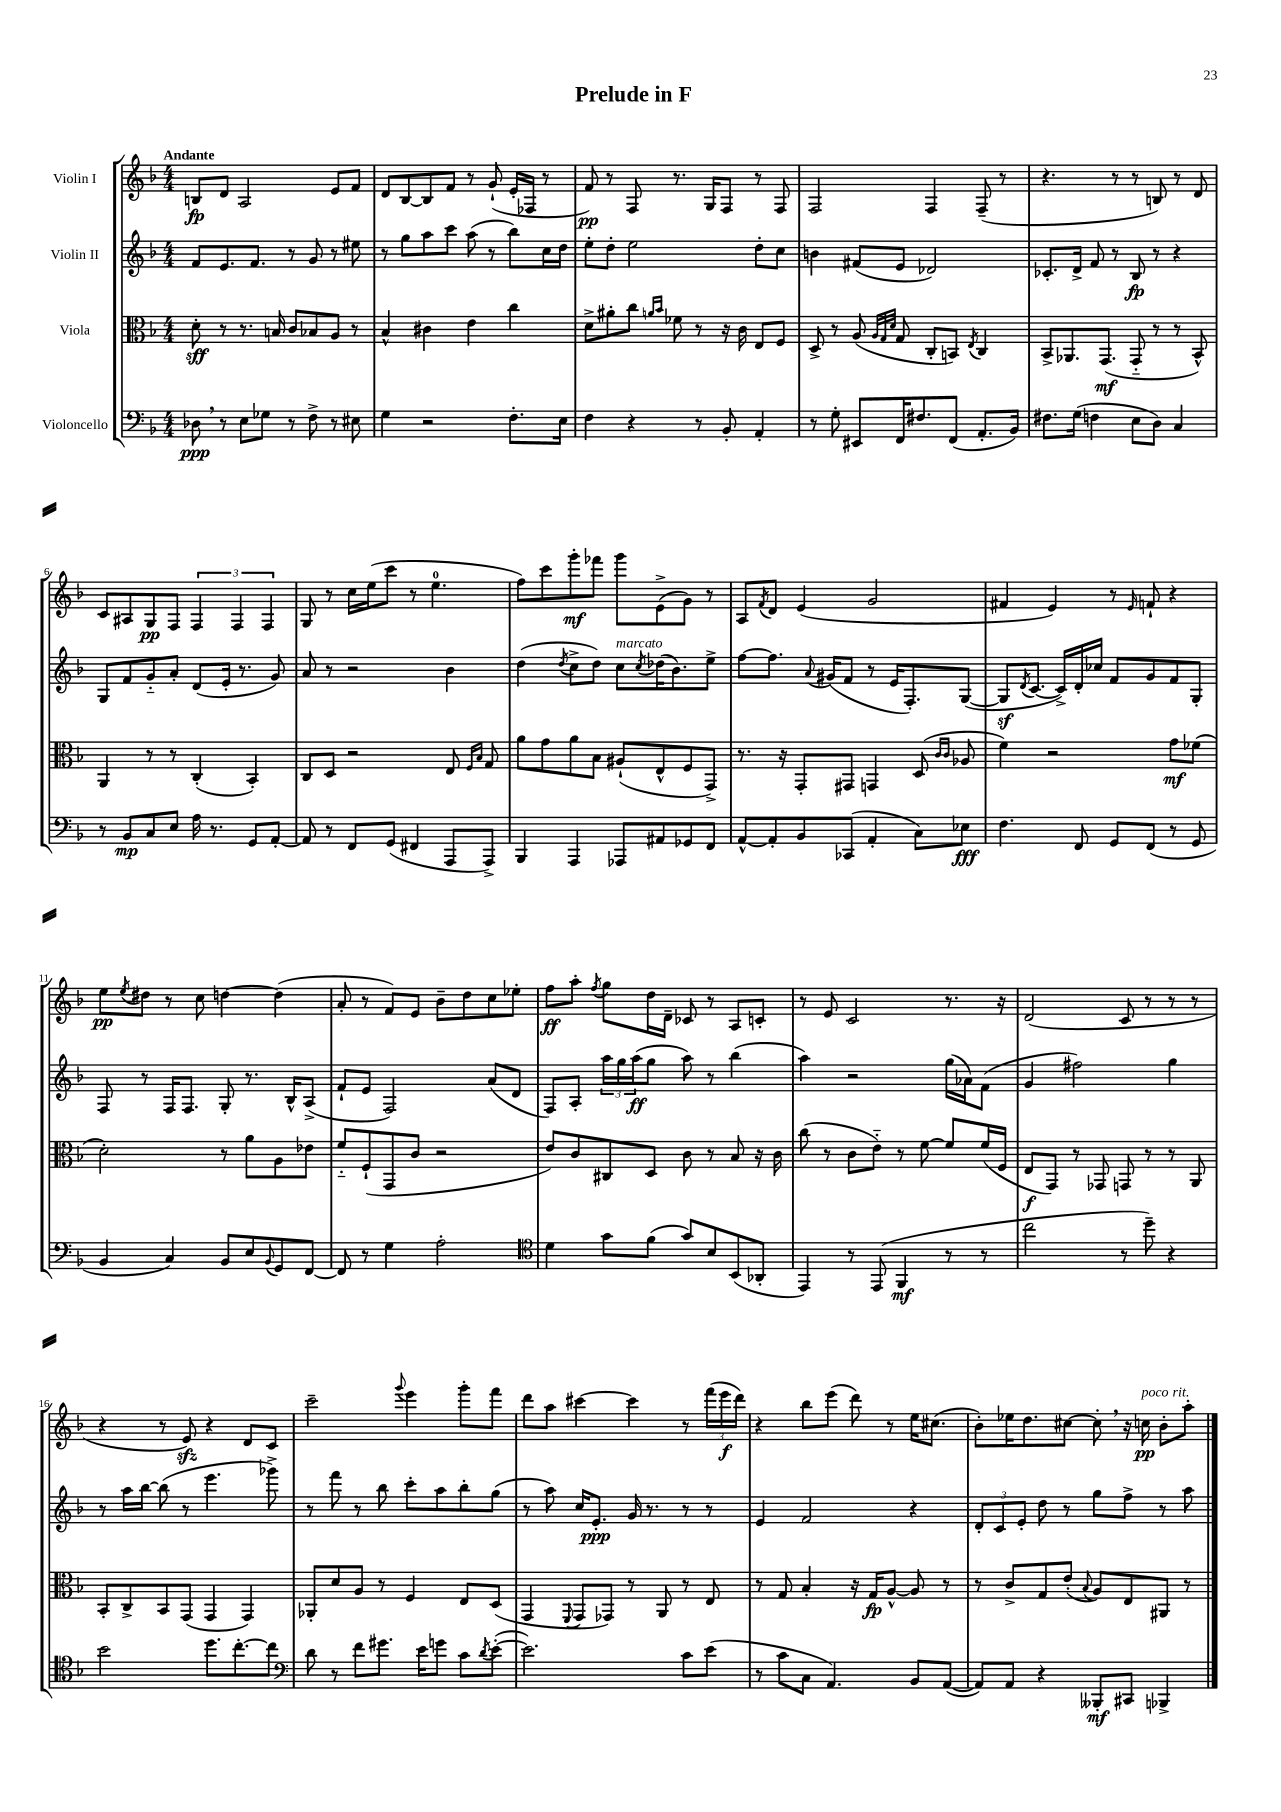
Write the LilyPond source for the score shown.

\header { title = "Prelude in F" }
<<
\new StaffGroup <<
\new Staff = "s0" \with { instrumentName = "Violin I" } {
    \clef treble \key f \major \numericTimeSignature \time 4/4 \tempo "Andante"
    b8\fp d'8 a2 e'8 f'8 |
    d'8 bes8~ bes8 f'8 r8 g'8-!( e'16-. fes16 r8 |
    f'8\pp) r8 f8 r8. g16 f8 r8 f8 |
    f2 f4 f8--( r8 |
    r4. r8 r8 b8) r8 d'8 |
    c'8 ais8 g8\pp f8 \tuplet 3/2 { f4 f4 f4 } |
    g8 r8 c''16 e''16( c'''8 r8 e''4.-0 |
    f''8) c'''8 g'''8-.\mf fes'''8 g'''8 e'8->( g'8) r8 |
    a8 \acciaccatura { f'8 } d'8 e'4( g'2 |
    fis'4 e'4) r8 \grace { e'16 } f'8-! r4 |
    e''8\pp \acciaccatura { e''8 } dis''8 r8 c''8 d''4~ d''4( |
    a'8-. r8 f'8) e'8 bes'8-- d''8 c''8 ees''8-. |
    f''8\ff a''8-. \acciaccatura { f''8 } g''8 d''16 d'16-- ces'8 r8 a8 c'8-. |
    r8 e'8 c'2 r8. r16 |
    d'2( c'8 r8 r8 r8 |
    r4 r8 e'8\sfz) r4 d'8 c'8 |
    c'''2-- \appoggiatura { g'''8 } e'''4 g'''8-. f'''8 |
    d'''8 a''8 cis'''4~ cis'''4 r8 \tuplet 3/2 { f'''16( e'''16\f d'''16) } |
    r4 bes''8 e'''8( d'''8) r8 e''16 cis''8.( |
    bes'8-.) ees''16 d''8. cis''8~ cis''8-. \breathe r16 c''16\pp^\markup { \italic "poco rit." } bes'8-. a''8-. \bar "|." |
}
\new Staff = "s1" \with { instrumentName = "Violin II" } {
    \clef treble \key f \major \numericTimeSignature \time 4/4
    f'8 e'8. f'8. r8 g'8 r8 eis''8 |
    r8 g''8 a''8 c'''8 a''8( r8 bes''8) c''16 d''16 |
    e''8-. d''8-. e''2 d''8-. c''8 |
    b'4 fis'8( e'8 des'2) |
    ces'8.-. d'16-> f'8 r8 bes8\fp r8 r4 |
    g8 f'8 g'8-_ a'8-. d'8( e'16-. r8. g'8) |
    a'8 r8 r2 bes'4 |
    d''4( \acciaccatura { d''8 } c''8-> d''8) c''8^\markup { \italic "marcato" } \acciaccatura { c''8 } des''16( bes'8.) e''8-> |
    f''8~ f''8. \appoggiatura { a'8 } gis'16( f'8 r8 e'16 f8.-.) g8~( |
    g8\sf \acciaccatura { d'8 } c'8.~ c'16->) d'16-. ces''16 f'8 g'8 f'8 g8-. |
    f8 r8 f16 f8. g8-. r8. bes16-^ a8->( |
    f'8-! e'8 f2) a'8( d'8 |
    f8) a8-. \tuplet 3/2 { a''16 g''16 a''16\ff( } g''8 a''8) r8 bes''4( |
    a''4) r2 g''16( aes'16) f'8( |
    g'4 fis''2) g''4 |
    r8 a''16 bes''16~ bes''8( r8 e'''4. ges'''8->) |
    r8 f'''8 r8 bes''8 c'''8-. a''8 bes''8-. g''8( |
    r8 a''8) c''16 e'8.-.\ppp g'16 r8. r8 r8 |
    e'4 f'2 r4 |
    \tuplet 3/2 { d'8-. c'8 e'8-. } d''8 r8 g''8 f''8-> r8 a''8 \bar "|." |
}
\new Staff = "s2" \with { instrumentName = "Viola" } {
    \clef alto \key f \major \numericTimeSignature \time 4/4
    d'8-.\sff r8 r8. b16 c'8 bes8 a8 r8 |
    bes4-^ cis'4 e'4 c''4 |
    d'8-> ais'8-. c''8 \grace { a'16 bes'16 } fes'8 r8 r16 c'16 e8 f8 |
    d8-> r8 a8( \grace { a32 g32 d'32 } g8 c8-. b,8) \acciaccatura { e8 } c4 |
    bes,8-> aes,8. g,8.\mf( g,8-_ r8 r8 bes,8-^) |
    a,4 r8 r8 c4-.( bes,4-.) |
    c8 d8 r2 e8 \grace { f16 bes16 } g8 |
    a'8 g'8 a'8 bes8 ais8-!( e8-^ f8 g,8->) |
    r8. r16 g,8-. gis,8 g,4 d8( \grace { c'16 c'16 } aes8 |
    f'4) r2 g'8\mf fes'8( |
    d'2-.) r8 a'8 a8 ees'8 |
    f'8-_ f8-!( g,8 c'8 r2 |
    e'8) c'8 cis8 d8 c'8 r8 bes8 r16 c'16 |
    c''8( r8 c'8 e'8-_) r8 f'8~ f'8 f'16( f16 |
    e8\f g,8) r8 ges,8 g,8 r8 r8 a,8 |
    bes,8-. c8-> bes,8 g,8( g,4 g,4) |
    aes,8-. d'8 a8 r8 f4 e8 d8( |
    g,4 \appoggiatura { f,8 } g,8 ges,8) r8 a,8 r8 e8 |
    r8 g8 bes4-. r16 g16\fp a8~-^ a8 r8 |
    r8 c'8-> g8 e'8-.( \appoggiatura { bes8 } a8) e8 ais,8 r8 \bar "|." |
}
\new Staff = "s3" \with { instrumentName = "Violoncello" } {
    \clef bass \key f \major \numericTimeSignature \time 4/4
    des8\ppp \breathe r8 e8 ges8 r8 f8-> r8 eis8 |
    g4 r2 f8.-. e16 |
    f4 r4 r8 bes,8-. a,4-. |
    r8 g8-. eis,8 f,16 fis8. f,8( a,8.-. bes,16) |
    fis8. g16( f4 e8 d8) c4 |
    r8 bes,8\mp c8 e8 a16 r8. g,8 a,8~-. |
    a,8 r8 f,8 g,8( fis,4 a,,8 a,,8->) |
    bes,,4 a,,4 aes,,8 ais,8 ges,8 f,8 |
    a,8~-^ a,8-. bes,8 ces,8( a,4-. c8) ees8\fff |
    f4. f,8 g,8 f,8( r8 g,8 |
    bes,4 c4) bes,8 e8 \appoggiatura { bes,8 } g,8 f,8~ |
    f,8 r8 g4 a2-. |
    \clef tenor d'4 g'8 f'8( g'8) bes8 bes,8( aes,8-. |
    e,4) r8 e,8( f,4\mf r8 r8 |
    c''2 r8 d''8--) r4 |
    bes'2 d''8. c''8.~-. c''8 |
    \clef bass d'8 r8 f'8 gis'8. e'16 g'8 c'8 \acciaccatura { d'8 } e'8~-.( |
    e'2.) c'8 e'8( |
    r8 c'8 c8 a,4.) bes,8 a,8~( |
    a,8) a,8 r4 beses,,8-.\mf cis,8 bes,,4-> \bar "|." |
}
>>
>>
